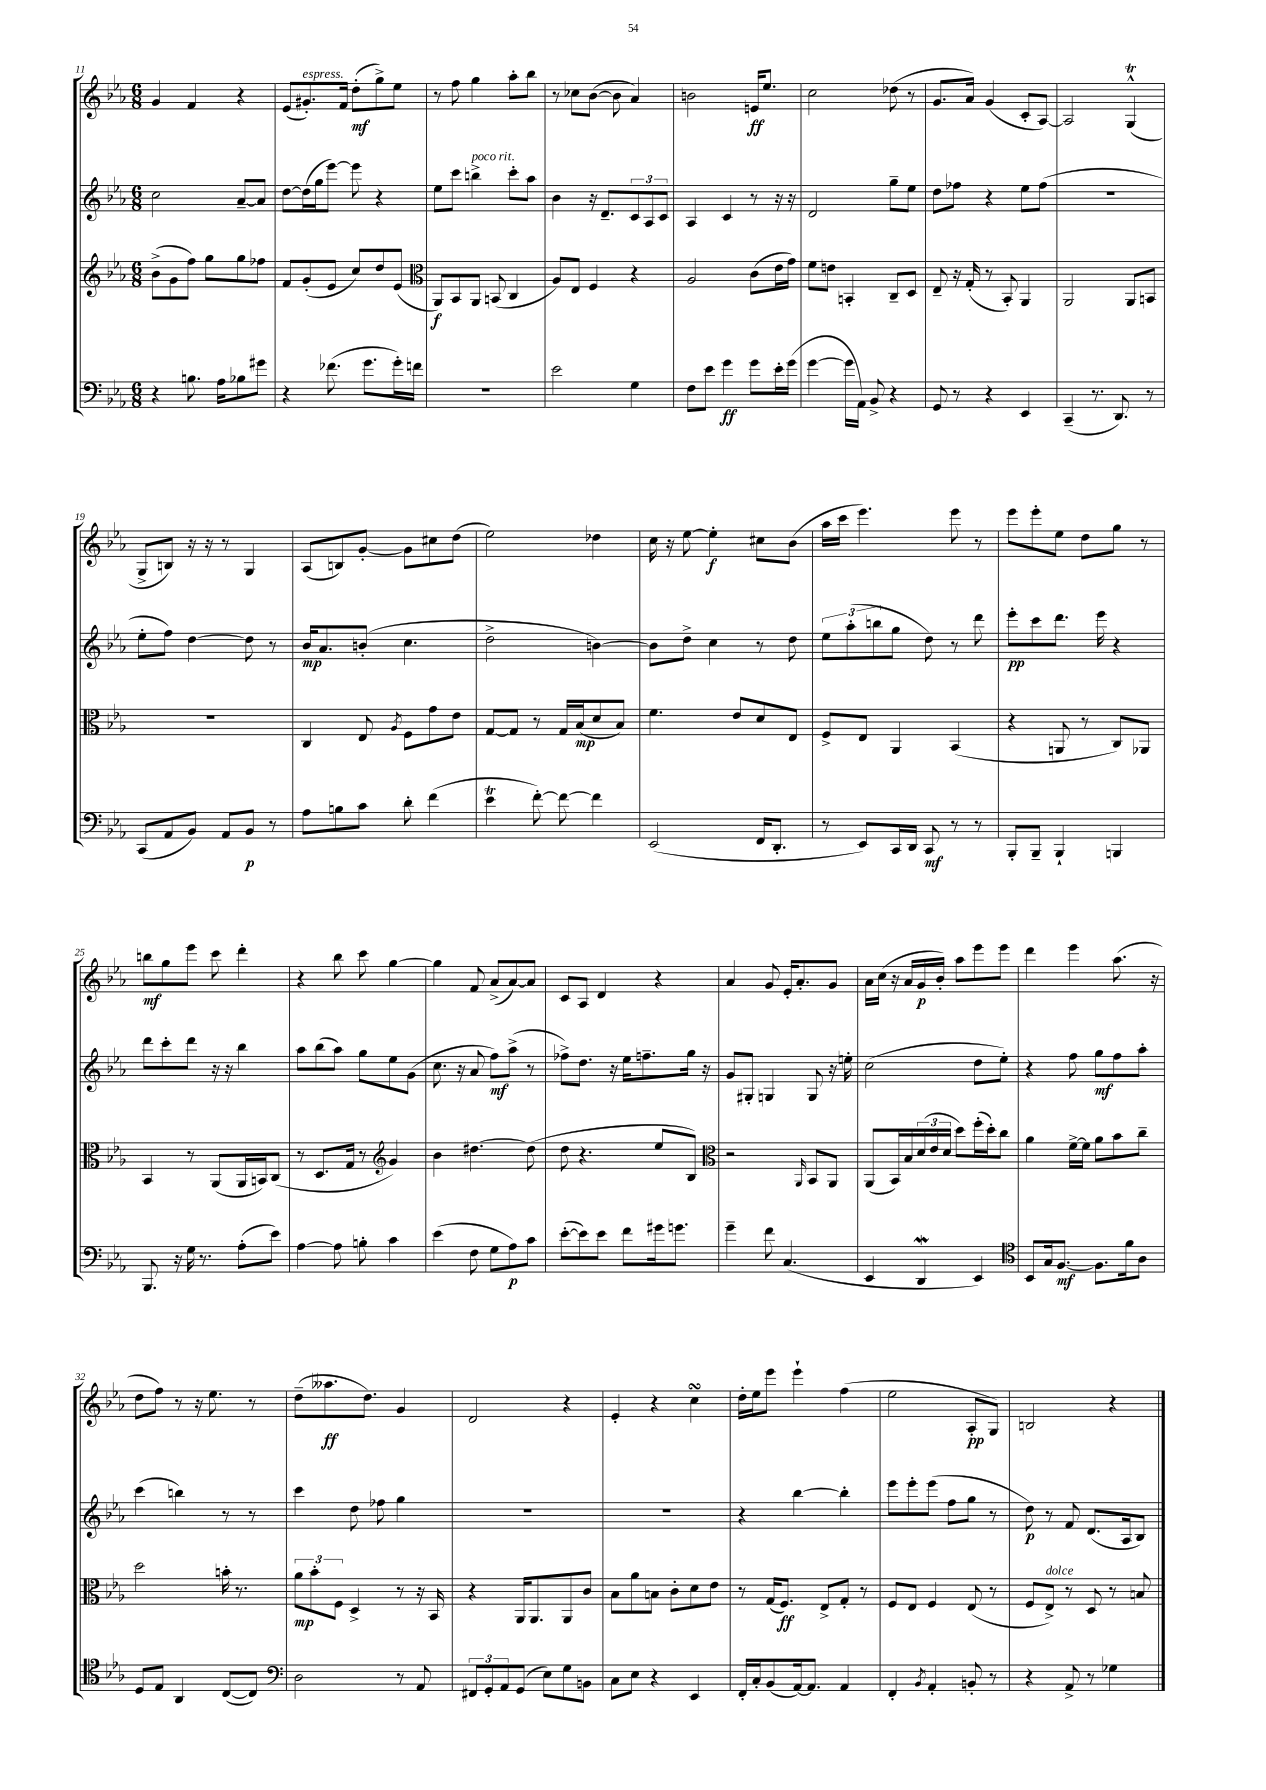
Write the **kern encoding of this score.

**kern	**kern	**kern	**kern
*staff4	*staff3	*staff2	*staff1
*clefF4	*clefG2	*clefG2	*clefG2
*k[b-e-a-]	*k[b-e-a-]	*k[b-e-a-]	*k[b-e-a-]
*M6/8	*M6/8	*M6/8	*M6/8
4r	(8b-^\L	2cc\	4g/
.	8g\	.	.
8.B\	8ff\J)	.	4f/
.	8gg\L	.	.
16A-\LK	.	.	.
8B-\	8gg\	[8a-~/L	4r
8g#\J	8ff-\J	8a-/]J	.
=	=	=	=
4r	8f/L	[8dd\L	(8e-/L
.	(8g'/	(16dd\]L	8.g#'/)
.	.	16gg\J	.
(8.f-\	8e-/J	[8eee-\J)	.
.	.	.	16f/Jk
.	8cc/L)	8eee-\]	(8dd'\L
8.g\L	.	.	.
.	8dd/	4r	8gg^\)
16g'\L)	(8e-/J	.	8ee-\J
16f\JJ	.	.	.
=	=	=	=
*	*clefC3	*	*
2.r	8AA-/L)	8ee-\L	8r
.	8BB-/	8ccc\J	8ff\
.	8AA-/J	4bb^\	4gg\
.	(8BB/	.	.
.	4C/	8ccc'\L	8aa-'\L
.	.	8aa-\J	8bb-\J
=	=	=	=
2e-\	8A-/L)	4b-\	8r
.	8E-/J	.	8cc-\L
.	4F/	16r	([8b-\J
.	.	8.d~/L	.
.	.	.	8b-\]
4G\	4r	12c/	4a-/)
.	.	12A-/	.
.	.	12c/J	.
=	=	=	=
8F\L	2A-/	4A-/	2b\
8e-\J	.	.	.
4g\	.	4c/	.
8g\L	(8c\L	8r	16e/LK
.	.	.	8.ee-/J
16e-'\L	16e-\L	16r	.
(16g\JJ	16g\JJ)	16r	.
=	=	=	=
[4g\	8f\L	2d/	2cc\
.	8e\J	.	.
16g\]LL	4BB'/	.	.
16AA-\JJ)	.	.	.
8BB-^/	.	.	.
4r	8C~/L	8gg~\L	(8dd-\
.	8D/J	8ee-\J	8r
=	=	=	=
8GG/	8E-~/	8dd\L	8.g/L
8r	16r	8ff-\J	.
.	(16G'/	.	16a-/Jk)
4r	8r	4r	(4g/
.	8BB-'/)	.	.
4EE-/	4AA-/	8ee-\L	8c'/L
.	.	(8ff-\J	[8A-/J)
=	=	=	=
(4CC~/	2AA-/	2.r	2A-/]
8.r	.	.	.
8.DD/)	.	.	.
.	8AA-/L	.	(4G^^/
8r	8BB/J	.	.
=	=	=	=
(8CC/L	2.r	8ee-'\L	8G^/L
8AA-/	.	8ff\J)	8B/J)
8BB-/J)	.	[4dd\	16r
.	.	.	16r
8AA-/L	.	.	8r
8BB-/J	.	8dd\]	4G/
8r	.	8r	.
=	=	=	=
8A-\L	4C/	16b-/LK	(8A-/L
.	.	8.a-/	.
8B\	.	.	8B/)
8c\J	8E-/	(8b'/J	[8g'/J
.	8qA-/	.	.
8d'\	8F\L	4.cc\	8g\]L
(4f\	8g\	.	8cc#\
.	8e-\J	.	(8dd\J
=	=	=	=
4e-\	[8G/L	2dd^\	2ee-\)
.	8G/]J	.	.
[8f'\)	8r	.	.
8f\_	16G/LL	.	.
.	(16B-/J	.	.
4f\]	8d/	[4b\)	4dd-\
.	8B-/J)	.	.
=	=	=	=
(2EE-/	4.f\	8b\]L	16cc\
.	.	.	16r
.	.	8dd^\J	[8ee-\
.	.	4cc\	4ee-'\]
.	8e-/L	.	.
16FF/LK	8d/	8r	8cc#\L
8.DD'/J	.	.	.
.	8E-/J	8dd\	(8b-\J
=	=	=	=
8r	8F^/L	12ee-\L	16aa-\LL
.	.	.	16ccc\JJ
.	.	(12aa-'\	.
8EE-/L)	8E-/J	.	4.eee-\)
.	.	12bb\	.
16CC/L	4AA-/	8gg\J	.
16DD/JJ	.	.	.
8CC/	.	8dd\)	.
8r	(4BB-/	8r	8eee-\
8r	.	8ddd\	8r
=	=	=	=
8BBB-'/L	4r	8eee-'\L	8eee-\L
8BBB-~/J	.	8ccc\	8eee-'\
4BBB-`/	8AA/	8.ddd\J	8ee-\J
.	8r	.	8dd\L
.	.	16eee-\	.
4BBB/	8C/L)	4r	8gg\J
.	8AA-/J	.	8r
=	=	=	=
8.BBB-/	4BB-/	8ddd\L	8bb\L
.	.	8ccc'\	8gg\
16r	.	.	.
16G\	8r	8ddd\J	8eee-\J
8.r	.	.	.
.	(8AA-/L	16r	8ccc\
.	.	16r	.
(8A-'\L	16AA-/L	4bb-\	4ddd'\
.	16BB/J)	.	.
8e-\J)	(8C/J	.	.
=	=	=	=
[4A-\	8r	8aa-\L	4r
.	8.D/L	(8bb-\	.
8A-\]	.	8aa-\J)	8bb-\
.	16G/Jk	.	.
8B'\	8r	8gg\L	8ccc\
*	*clefG2	*	*
4c\	4g/)	8ee-\	[4gg\
.	.	(8g\J	.
=	=	=	=
(4e-\	4b-\	8.cc\	4gg\]
.	.	16r	.
8F\	[4.dd#\	8a-/	8f/
8G\L	.	8ff\L)	(8a-^/L
8A-\)	.	(8aa-^\J	[8a-/)
8c\J	(8dd#\]	8r	8a-/]J
=	=	=	=
([8e-'\L	8dd\	8ff-^\L)	8c/L
8e-\])	4.r	8.dd\J	8A-/J
8e-\J	.	.	4d/
.	.	16r	.
8f\L	.	16ee-\LK	.
.	.	8.ff~\	.
16g#\k	8ee-/L	.	4r
8.g\J	.	.	.
.	8B-/J)	16gg\Jk	.
.	.	16r	.
=	=	=	=
*	*clefC3	*	*
4g~\	2r	8g/L	4a-/
.	.	8G#'/J	.
8f\	.	4G/	8g/
(4.C/	.	.	16e-'/LK
.	.	.	8.a-'/
.	16qqAA-/	.	.
.	8BB-/L	8G/	.
.	8AA-/J	16r	8g/J
.	.	16ee'\	.
=	=	=	=
4EE-/	(8AA-/L	(2cc\	16a-\LL
.	.	.	(16cc\JJ
.	16BB-/L)	.	16r
.	16B-/	.	16a-/LL
4DD/	(24d/	.	16g/
.	24e-/	.	.
.	.	.	16b-'/JJ)
.	24d/JJ	.	.
.	8dd\L)	.	8aa-\L
4EE-/)	(16ff'\L	8dd\L	8eee-\
.	16dd'\J)	.	.
.	8cc\J	8ee-'\J)	8eee-\J
=	=	=	=
*clefC4	*	*	*
8BB-/L	4a-\	4r	4ddd\
16G/k	.	.	.
[8.F/J	.	.	.
.	[16f^\LL	8ff\	4eee-\
.	16f\]JJ	.	.
8.F\]L	8a-\L	8gg\L	.
.	8b-\	8ff\	(8.aa-\
16f\k	.	.	.
8A-\J	8cc~\J	8aa-'\J	.
.	.	.	16r
=	=	=	=
8D/L	2dd\	(4ccc\	8dd\L
8E-/J	.	.	8ff\J)
4AA-/	.	4bb\)	8r
.	.	.	16r
.	.	.	8.ee-\
([8C/L	16b'\	8r	.
.	8.r	.	.
8C/]J)	.	8r	8r
=	=	=	=
*clefF4	*	*	*
2D\	12a-\L	4ccc\	(8dd~\L
.	12b-'\	.	.
.	.	.	8.aa--\
.	12F\J	.	.
.	4D^/	8dd\	.
.	.	.	8.dd\J)
.	.	8ff-\	.
8r	8r	4gg\	4g/
8AA-/	16r	.	.
.	16BB-/	.	.
=	=	=	=
12FF#/L	4r	2.r	2d/
12GG'/	.	.	.
12AA-/	.	.	.
(8GG/J	16AA-/LK	.	.
.	8.AA-/	.	.
8E-\L)	.	.	.
8G\	8AA-/	.	4r
8BB\J	8c/J	.	.
=	=	=	=
8C\L	8B-\L	2.r	4e-'/
8E-\J	8a-\	.	.
4r	8B\J	.	4r
.	8c'\L	.	.
4EE-/	8d\	.	4cc\
.	8e-\J	.	.
=	=	=	=
16FF'/LL	8r	4r	16dd'\LL
16C'/J	.	.	16ee-\J
(8BB-/	(16G/LK	.	8eee-\J
.	8.F/J)	.	.
[16AA-/k)	.	[4bb-\	4eee-`\
8.AA-/]J	.	.	.
.	8E-^/L	.	.
4AA-/	8G'/J	4bb-'\]	(4ff\
.	8r	.	.
=	=	=	=
4FF'/	8F/L	8eee-\L	2ee-\
.	8E-/J	8eee-'\	.
8qBB-/	.	.	.
4AA-'/	4F/	(8eee-\J	.
.	.	8ff\L	.
8BB'/	(8E-/	8gg\J	8A-'/L
8r	8r	8r	8G/J)
=	=	=	=
4r	8F/L	8dd\)	2B/
.	8E-^/J)	8r	.
8AA-^/	8r	8f/	.
8r	8D/	(8.d/L	.
4G-\	8r	.	4r
.	.	16A-/k	.
.	8B/	8B-/J)	.
==	==	==	==
*-	*-	*-	*-
